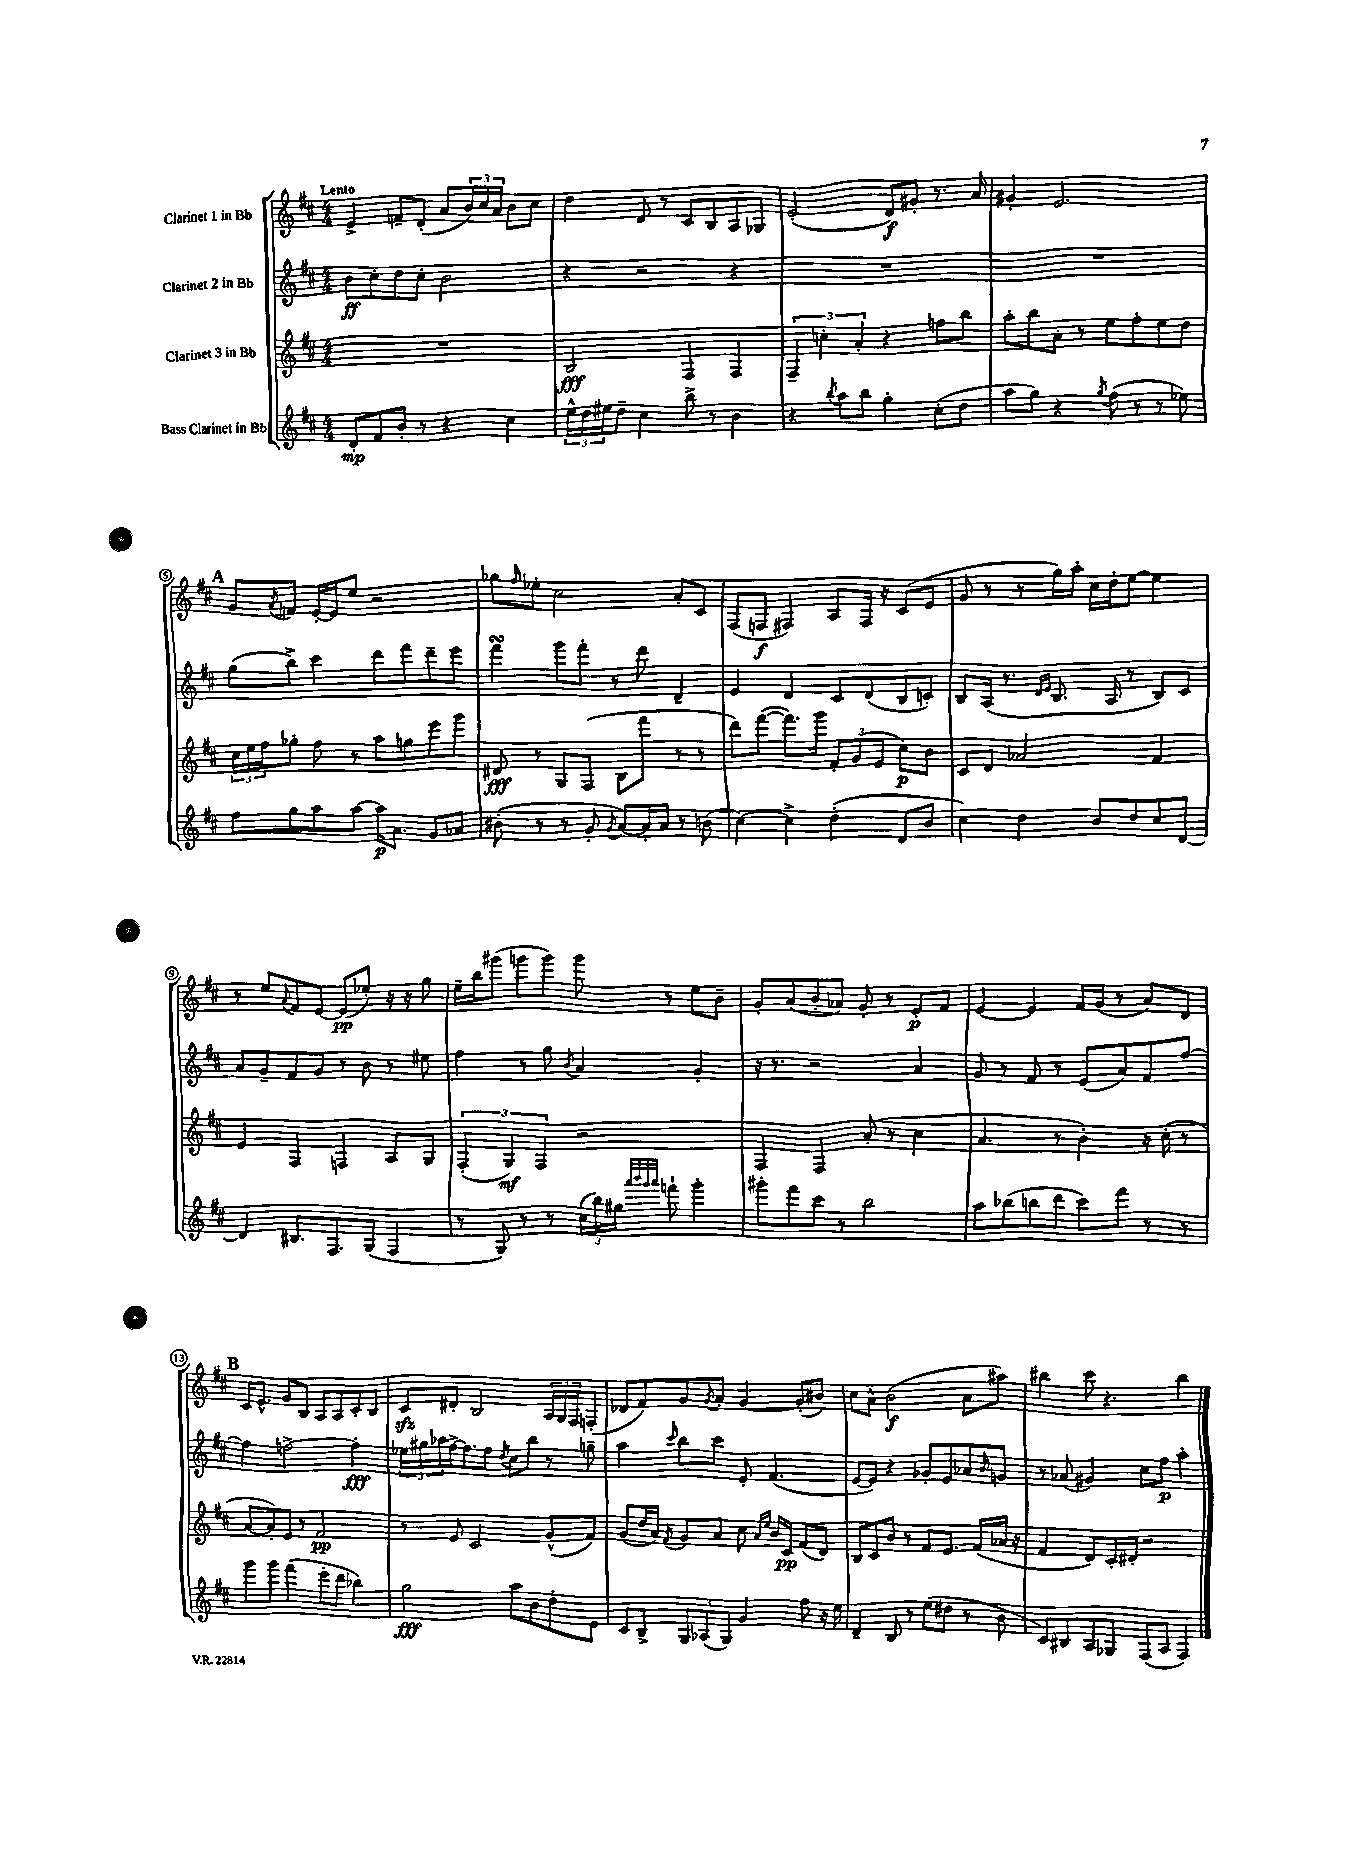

**kern	**kern	**kern	**kern
*staff4	*staff3	*staff2	*staff1
*clefG2	*clefG2	*clefG2	*clefG2
*k[f#c#]	*k[f#c#]	*k[f#c#]	*k[f#c#]
*M4/4	*M4/4	*M4/4	*M4/4
8d'	1r	8b	4e^
8f#	.	8cc#'	.
8b'	.	8dd	8f~
8r	.	8cc#'	(8d'
4r	.	2b	8a
.	.	.	24b)
.	.	.	24cc#
.	.	.	24a
4cc#	.	.	8b
.	.	.	8cc#
=	=	=	=
24ee^^	2B	4r	4dd
24dd	.	.	.
24ee#	.	.	.
8dd~	.	.	.
4cc#	.	2r	8d
.	.	.	8r
8bb^	4F#	.	8c#
8r	.	.	8B
4b	4F#	4r	8A
.	.	.	8G-
=	=	=	=
4r	6F#~	1r	(2e'
.	6cc'	.	.
8qbb	.	.	.
8aa	.	.	.
.	6a'	.	.
8bb	.	.	.
4gg'	4r	.	8d)
.	.	.	8g#'
(8cc#'	8ff	.	8.r
8dd	8bb	.	.
.	.	.	16a
=	=	=	=
8aa	8aa'	1r	4g#'
8gg)	8bb	.	.
4r	8a'	.	2.e
.	8r	.	.
8qgg	.	.	.
(8ff#	8ee	.	.
8r	8ff#'	.	.
8r	8ee	.	.
8ee-)	8dd	.	.
=	=	=	=
8ff#	24cc#	(8gg	8g
.	24ee	.	.
.	24ff#	.	.
.	.	.	8qa
8gg	8gg-'	8bb^)	8f
8aa	8ff#	4ccc#	[16e'
.	.	.	16e]
[8aa	8r	.	8ee
16aa]	8aa	8ddd	2r
8.a	.	.	.
.	8gg	8fff#	.
8g	8eee	8ddd~	.
8a-	8ggg	8eee	.
=	=	=	=
(8b#'	8d#	4fff#	8gg-
.	.	.	16qqff#
8r	8r	.	8ee-'
8r	8G	8ggg	2cc#
8g'	(8F#	8fff#'	.
8qg	.	.	.
[8a)	8B	8r	.
16a']	8fff#	8ddd	.
16a	.	.	.
8r	8r	4d~	8a'
(8b	8r	.	8c#
=	=	=	=
[4cc#)	8ddd)	4e	(8F#
.	([8fff#	.	8F
4cc#^]	8.fff#])	4d	4F#)
.	16ggg	.	.
(4dd'	12f#'	8c#	8A
.	(12g	.	.
.	.	(8d	16F#
.	12e	.	.
.	.	.	16r
8d	8cc#)	8B	(8c#
8b	8b	8c')	8e
=	=	=	=
4cc#)	8c#	8B	8g
.	8d	(16A	8r
.	.	8.r	.
4dd	2a-	.	8r
.	.	16qqd	.
.	.	16qqe	.
.	.	8.B	16gg)
.	.	.	16aa'
8b	.	.	16cc#
.	.	16A	16dd'
8dd	.	8r	[8ee
8cc#	4f#	8B)	4ee]
[8d	.	8c#	.
=	=	=	=
4d]	4e	8a	8r
.	.	8g~	8ee
.	.	.	8qqa
8.B#	4F#	8f#	8f#
.	.	8g	[8e
8.F#	.	.	.
.	4F	8r	(8e]
(8G	.	8b	8ee-')
4F#	8A	8r	16r
.	.	.	16r
.	8G	8ee#	8gg
=	=	=	=
8r	(6F#'	4ff#	16ee~
.	.	.	16bb
8G)	.	.	(8ggg#
.	6G)	.	.
8r	.	8r	8ggg
.	6F#	.	.
8r	.	8gg	8ggg)
.	.	8qb	.
(24cc#	2r	4a	8ggg
24bb)	.	.	.
24gg#	.	.	.
32qqaaa	.	.	.
32qqbbb	.	.	.
32qqggg	.	.	.
32qqaaa	.	.	.
8fff`	.	.	8r
4ggg'	.	4g'	8ee
.	.	.	8b~
=	=	=	=
8ggg#'	4F#	16r	8g'
.	.	8.r	.
8fff#	.	.	(8a
8ccc#	4F#	2r	8b'
8r	.	.	8a-)
2bb	(8a'	.	8g'
.	8r	.	8r
.	4cc#	4a	8e'
.	.	.	8f#
=	=	=	=
8aa	4.a	8g	[4e
(8bb-	.	8r	.
8bb	.	8f#	4e]
8ddd	8r	8r	.
8ccc#)	4b')	(8e	16f#
.	.	.	(16g
8fff#	.	8a)	8r
8r	16r	8f#	8a)
.	(16cc#'	.	.
8r	8r	[8ff#	8d
=	=	=	=
8ggg	[8a	4ff#]	16c#
.	.	.	8.e^^
8ggg	8a'])	.	.
(4fff#	8e	[2ff^	8g
.	8r	.	8B
8eee'	2f#	.	8A
8ddd	.	.	8A
4bb-)	.	4ff']	8c#'
.	.	.	8B
=	=	=	=
2gg	8r	24ee-	8c#
.	.	24gg#	.
.	.	24aa-	.
.	8e	[16ff#^	8d#'
.	.	8.ff#]	.
.	2c#	.	2B
.	.	8ff#	.
.	.	8qdd	.
8aa	.	8cc#	.
8b	.	8bb	.
8dd'	(8g^^	8r	24A
.	.	.	24G
.	.	.	24F#
8e	8f#)	8gg~	(8F'
=	=	=	=
8c#	(8g	4aa	8d-
8B^	16dd	.	8f#)
.	16a)	.	.
.	8qf#	16qqccc#	.
12G	8g	8bb	8g
(12A-	.	.	.
.	.	.	8qg
.	8a	8ccc#	8a'
12G)	.	.	.
4g	8cc#	8e'	[4g
.	16qqa	.	.
.	16qqee	.	.
.	16b	(4.f#	.
.	16c#	.	.
8ff#	(8f#	.	(8g']
16r	8d)	.	8b#)
16ee	.	.	.
=	=	=	=
4d~	8B	[8e	8cc#
.	8c#	8e])	8a^^
8B	8b	4r	(2b
8r	8r	.	.
(8ee	8f#	8g-'	.
8dd#	8.e	8e	.
8r	.	8a-	8a
.	(16f#	.	.
.	.	16qqb	.
8b	16a-	8g	8aa#)
.	16r	.	.
=	=	=	=
8c#)	4f#	8r	4bb#
8B#	.	(8a-	.
8A	8d)	4g#)	8ccc#
8G-	16c#'	.	4.r
.	16d#'	.	.
(8F#	2r	8cc#	.
8A	.	8ff#	.
4F#)	.	4aa'	4bb#
==	==	==	==
*-	*-	*-	*-
